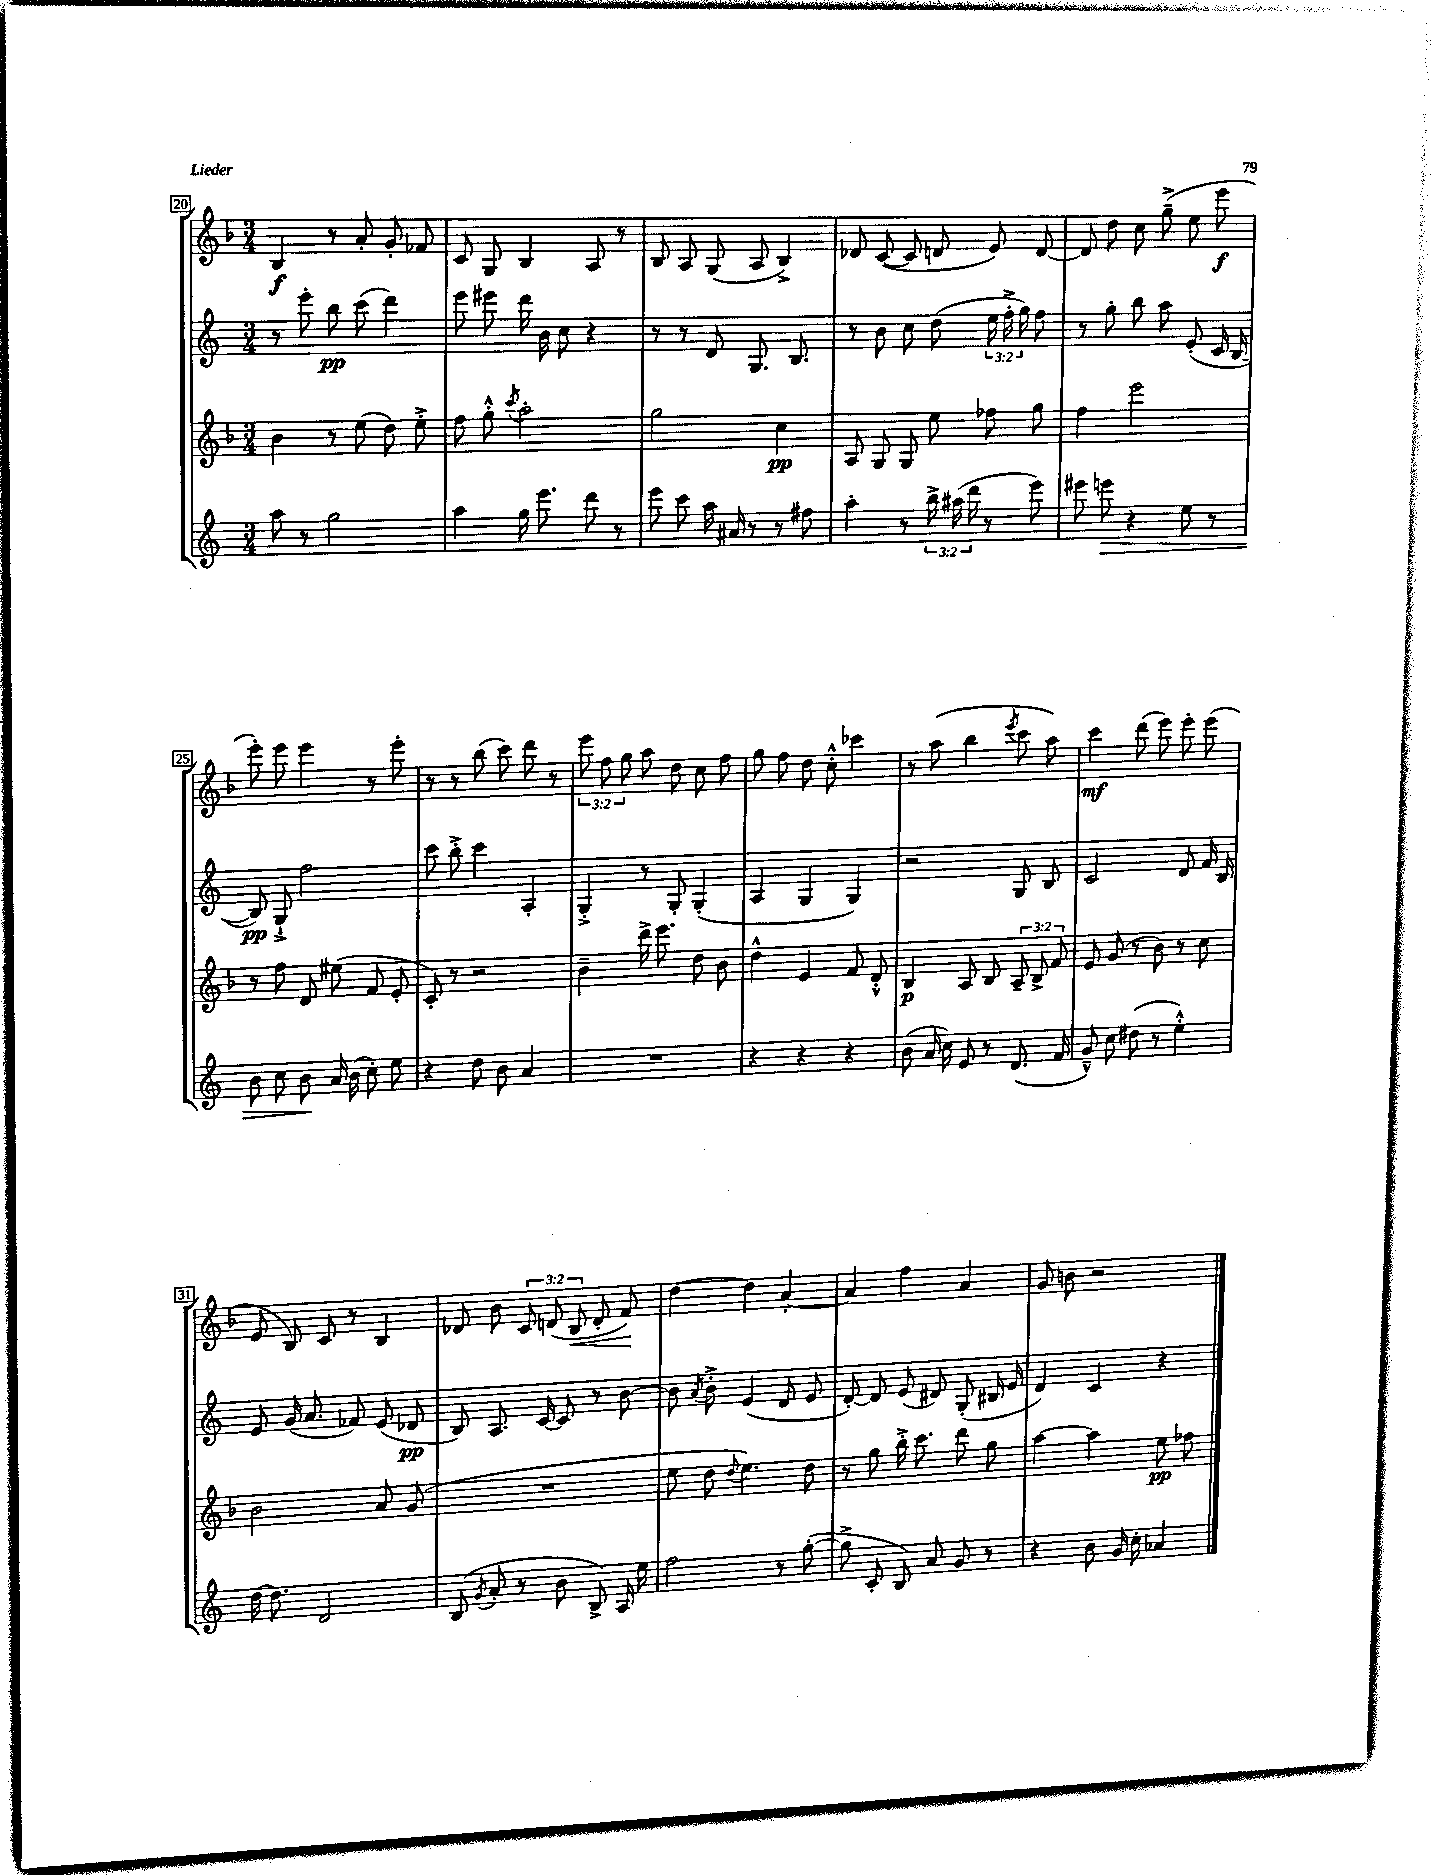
<<
\new StaffGroup <<
\new Staff = "s0" {
    \clef treble \key f \major \numericTimeSignature \time 3/4 \override Staff.TupletNumber.text = #tuplet-number::calc-fraction-text
    \autoBeamOff bes4\f r8 a'8-. g'8-. fes'8 |
    c'8 g8 bes4 a8 r8 |
    bes8 a8 g8( a8 bes4->) |
    des'8 c'8~( c'8 d'8 e'8) d'8~ |
    d'8 d''8 c''8 g''8--->( e''8 e'''8\f |
    e'''8-.) e'''8 e'''4 r8 e'''8-. |
    r8 r8 bes''8( c'''8) d'''8 r8 |
    \tuplet 3/2 { e'''8 f''8 g''8 } a''8 d''8 c''8 f''8 |
    g''8 f''8 d''8 c''8-.-^ ces'''4 |
    r8 a''8( bes''4 \acciaccatura { e'''8 } c'''8 a''8) |
    c'''4\mf d'''8( e'''8) e'''8-. e'''8( |
    e'8 bes8) c'8 r8 bes4 |
    des'8 bes'8 \tuplet 3/2 { c'8 d'8( bes8\< } d'8-. f'8\!) |
    d''4~ d''4 a'4~-. |
    a'4 f''4 a'4 |
    g'8 b'8 r2 \bar "|." |
}
\new Staff = "s1" {
    \clef treble \key c \major \numericTimeSignature \time 3/4 \override Staff.TupletNumber.text = #tuplet-number::calc-fraction-text
    \autoBeamOff r8 e'''8-. b''8\pp c'''8( d'''4) |
    e'''8 eis'''8 d'''16 b'16 c''8 r4 |
    r8 r8 d'8 g8. b8. |
    r8 b'8 c''8 d''8( \tuplet 3/2 { e''16 f''16-.-> g''16) } f''8 |
    r8 g''8-. b''8 a''8 e'8-.( c'16 b16~ |
    b8\pp) g8-!-> f''2 |
    c'''8 b''8-.-> c'''4 a4-. |
    g4-.-> r8 g8-. g4-.( |
    a4 g4 g4) |
    r2 g8 b8 |
    c'2 d'8 f'16 b16 |
    e'8 g'16( a'8. fes'8) e'8( des'8\pp |
    b8) a8. c'16~ c'8 r8 b'8~ |
    b'8 \acciaccatura { a'8 } b'8-.-> e'4( d'8 e'8 |
    d'8~-.) d'8 e'8( dis'8) g8-.( bis16 e'16 |
    d'4) c'4 r4 \bar "|." |
}
\new Staff = "s2" {
    \clef treble \key f \major \numericTimeSignature \time 3/4 \override Staff.TupletNumber.text = #tuplet-number::calc-fraction-text
    \autoBeamOff bes'4 r8 e''8( d''8) e''8-.-> |
    f''8 g''8-.-^ \acciaccatura { c'''8 } a''2-. |
    g''2 c''4\pp |
    a8 g8 g8 e''8 fes''8 g''8 |
    f''4 e'''2 |
    r8 f''8 d'8 eis''8( f'8 e'8-. |
    c'8-.) r8 r2 |
    bes'4-- d'''16-> e'''8. d''8 bes'8 |
    d''4-^ e'4 f'8 d'8-.-^ |
    bes4\p a8 bes8 \tuplet 3/2 { a8-- bes8-> f'8 } |
    e'8 g'8( r8 bes'8) r8 c''8 |
    bes'2 a'8 g'8( |
    R2. |
    e''8 d''8 \appoggiatura { d''8 } e''4.) d''8 |
    r8 g''8 bes''16-.-> c'''8. d'''8 g''8 |
    a''4~ a''4 e''8\pp fes''8 \bar "|." |
}
\new Staff = "s3" {
    \clef treble \key c \major \numericTimeSignature \time 3/4 \override Staff.TupletNumber.text = #tuplet-number::calc-fraction-text
    \autoBeamOff a''8 r8 g''2 |
    a''4 g''16 e'''8. d'''8 r8 |
    e'''8 c'''8 a''16 ais'16 r8 r8 fis''8 |
    a''4-. r8 \tuplet 3/2 { b''16-> ais''16( d'''16 } r8 e'''8) |
    eis'''8 e'''8\> r4 e''8 r8 |
    b'8 c''8 b'8\! a'16 b'16( c''8-.) e''8 |
    r4 d''8 b'8 a'4 |
    R2. |
    r4 r4 r4 |
    b'8( a'16 c''16) e'8 r8 d'8.( f'16 |
    g'8---^) c''8 dis''8( r8 e''4-.-^) |
    d''16~ d''8. d'2 |
    b8( \acciaccatura { g'8 } a'8-. r8 b'8 b8->) a16 e''16 |
    f''2 r8 g''8~-.( |
    g''8-> c'8-. b8) a'8 g'8 r8 |
    r4 b'8 g'16 c''16-. aes'4 \bar "|." |
}
>>
>>
\layout { \context { \Score currentBarNumber = #20 \override BarNumber.stencil = #(make-stencil-boxer 0.1 0.3 ly:text-interface::print) } }
